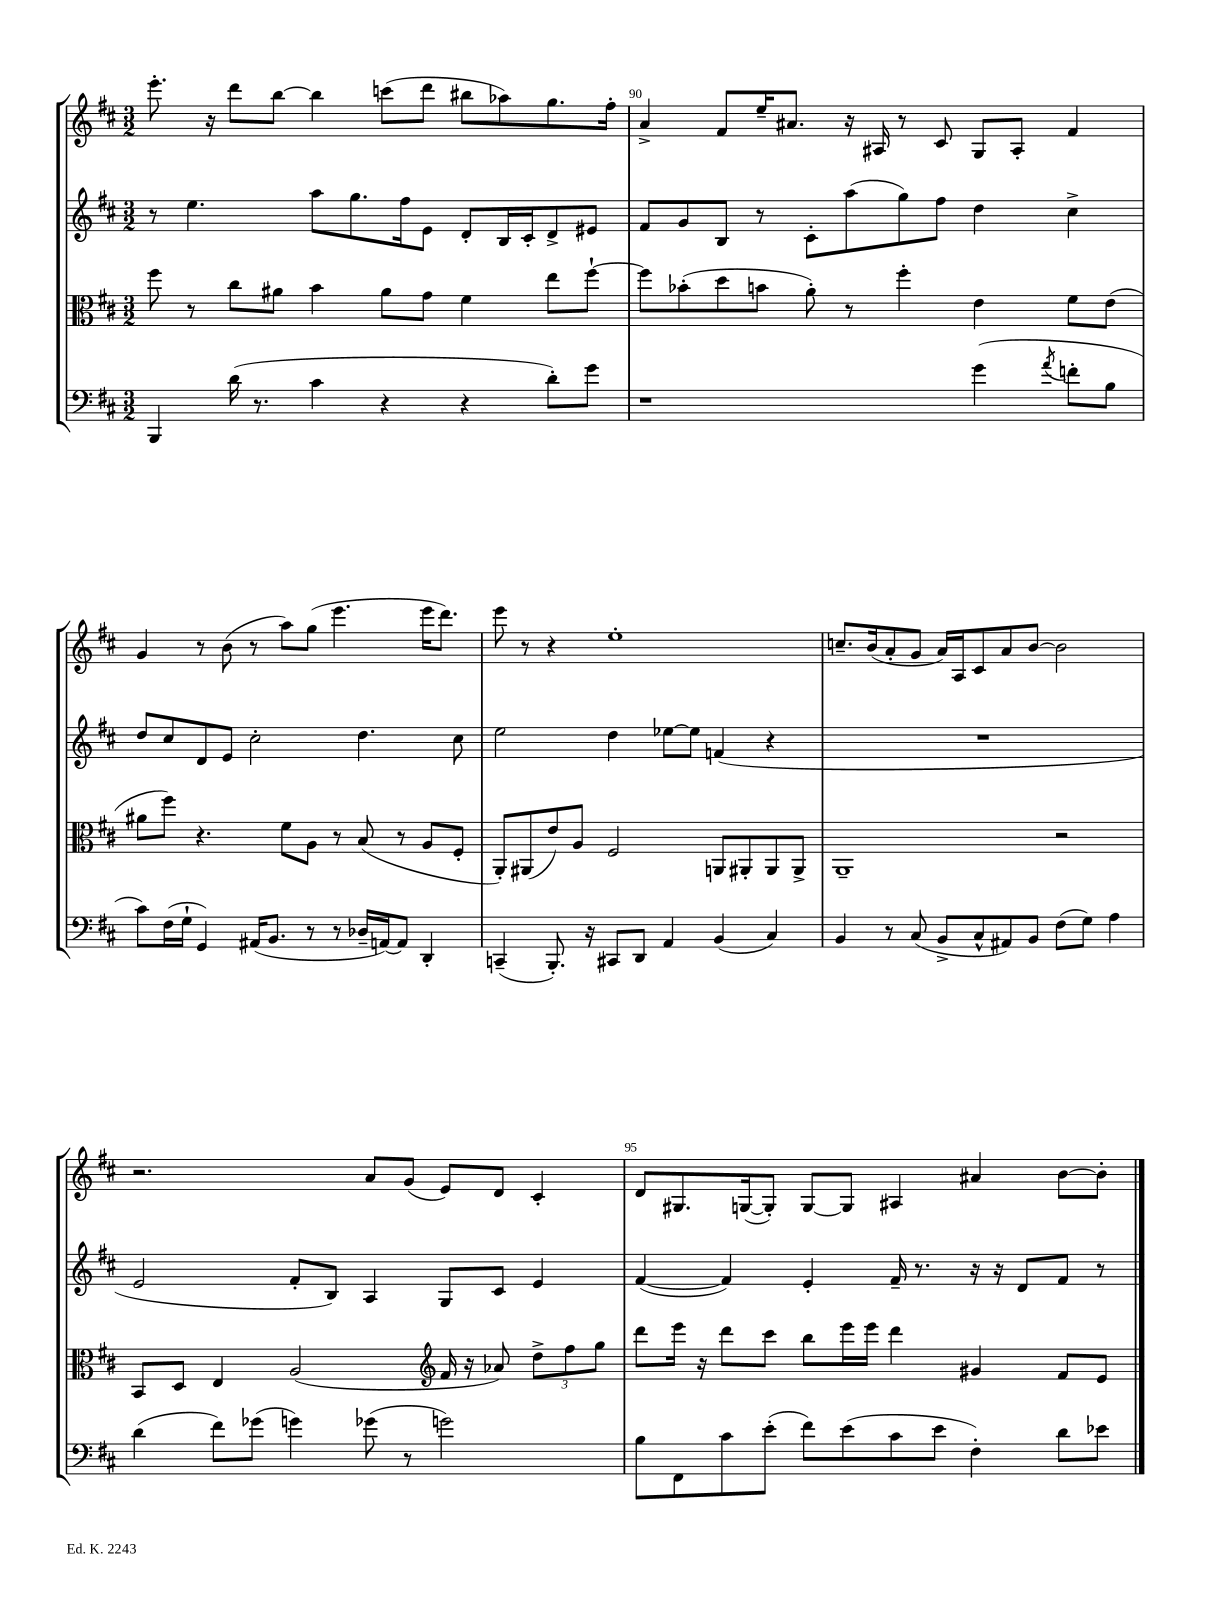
<<
\new StaffGroup <<
\new Staff = "s0" {
    \clef treble \key d \major \numericTimeSignature \time 3/2
    \autoBeamOff e'''8.-. r16 d'''8[ b''8]~ b''4 c'''8[( d'''8] bis''8[ aes''8) g''8. fis''16]-. |
    a'4-> fis'8[ e''16-- ais'8.] r16 ais16 r8 cis'8 g8[ ais8]-. fis'4 |
    g'4 r8 b'8( r8 a''8[) g''8]( e'''4. e'''16[ d'''8.]) |
    e'''8 r8 r4 e''1-. |
    c''8.[-- b'16( a'8-. g'8] a'16[) a16 cis'8 a'8 b'8]~ b'2 |
    r2. a'8[ g'8]( e'8[) d'8] cis'4-. |
    d'8[ gis8. g16~( g8]-.) g8[~ g8] ais4 ais'4 b'8[~ b'8]-. \bar "|." |
}
\new Staff = "s1" {
    \clef treble \key d \major \numericTimeSignature \time 3/2
    \autoBeamOff r8 e''4. a''8[ g''8. fis''16 e'8] d'8[-. b16 cis'16-. d'8-> eis'8] |
    fis'8[ g'8 b8] r8 cis'8[-. a''8( g''8) fis''8] d''4 cis''4-> |
    d''8[ cis''8 d'8 e'8] cis''2-. d''4. cis''8 |
    e''2 d''4 ees''8[~ ees''8] f'4( r4 |
    R1. |
    e'2 fis'8[-. b8]) a4 g8[ cis'8] e'4 |
    fis'4~( fis'4) e'4-. fis'16-- r8. r16 r16 d'8[ fis'8] r8 \bar "|." |
}
\new Staff = "s2" {
    \clef alto \key d \major \numericTimeSignature \time 3/2
    \autoBeamOff fis''8 r8 cis''8[ ais'8] b'4 ais'8[ g'8] fis'4 e''8[ fis''8]~-! |
    fis''8[ bes'8-.( d''8 b'8] a'8-.) r8 fis''4-. e'4 fis'8[ e'8]( |
    ais'8[ fis''8]) r4. fis'8[ a8] r8 b8( r8 a8[ fis8]-. |
    a,8[-.) ais,8( e'8) a8] fis2 a,8[ ais,8-. ais,8 ais,8]-> |
    a,1-- r2 |
    b,8[ d8] e4 a2( \clef treble fis'16 r16 aes'8) \tuplet 3/2 { d''8[-> fis''8 g''8] } |
    d'''8[ e'''16] r16 d'''8[ cis'''8] b''8[ e'''16 e'''16] d'''4 gis'4 fis'8[ e'8] \bar "|." |
}
\new Staff = "s3" {
    \clef bass \key d \major \numericTimeSignature \time 3/2
    \autoBeamOff b,,4 d'16( r8. cis'4 r4 r4 d'8[-.) g'8] |
    r1 g'4( \acciaccatura { a'8 } f'8[-. b8] |
    cis'8[) fis16( g16]-! g,4) ais,16[( b,8.] r8 r8 des16[-- a,16~) a,8] d,4-. |
    c,4--( b,,8.-.) r16 cis,8[ d,8] a,4 b,4( cis4) |
    b,4 r8 cis8( b,8[-> cis8-^ ais,8) b,8] fis8[( g8]) a4 |
    d'4( fis'8[) ges'8]( g'4) ges'8( r8 g'2) |
    b8[ fis,8 cis'8 e'8]-.( fis'8[) e'8( cis'8 e'8] fis4-.) d'8[ ees'8] \bar "|." |
}
>>
>>
\layout { \context { \Score currentBarNumber = #89 \override BarNumber.break-visibility = ##(#f #t #t) barNumberVisibility = #(every-nth-bar-number-visible 5) } }
